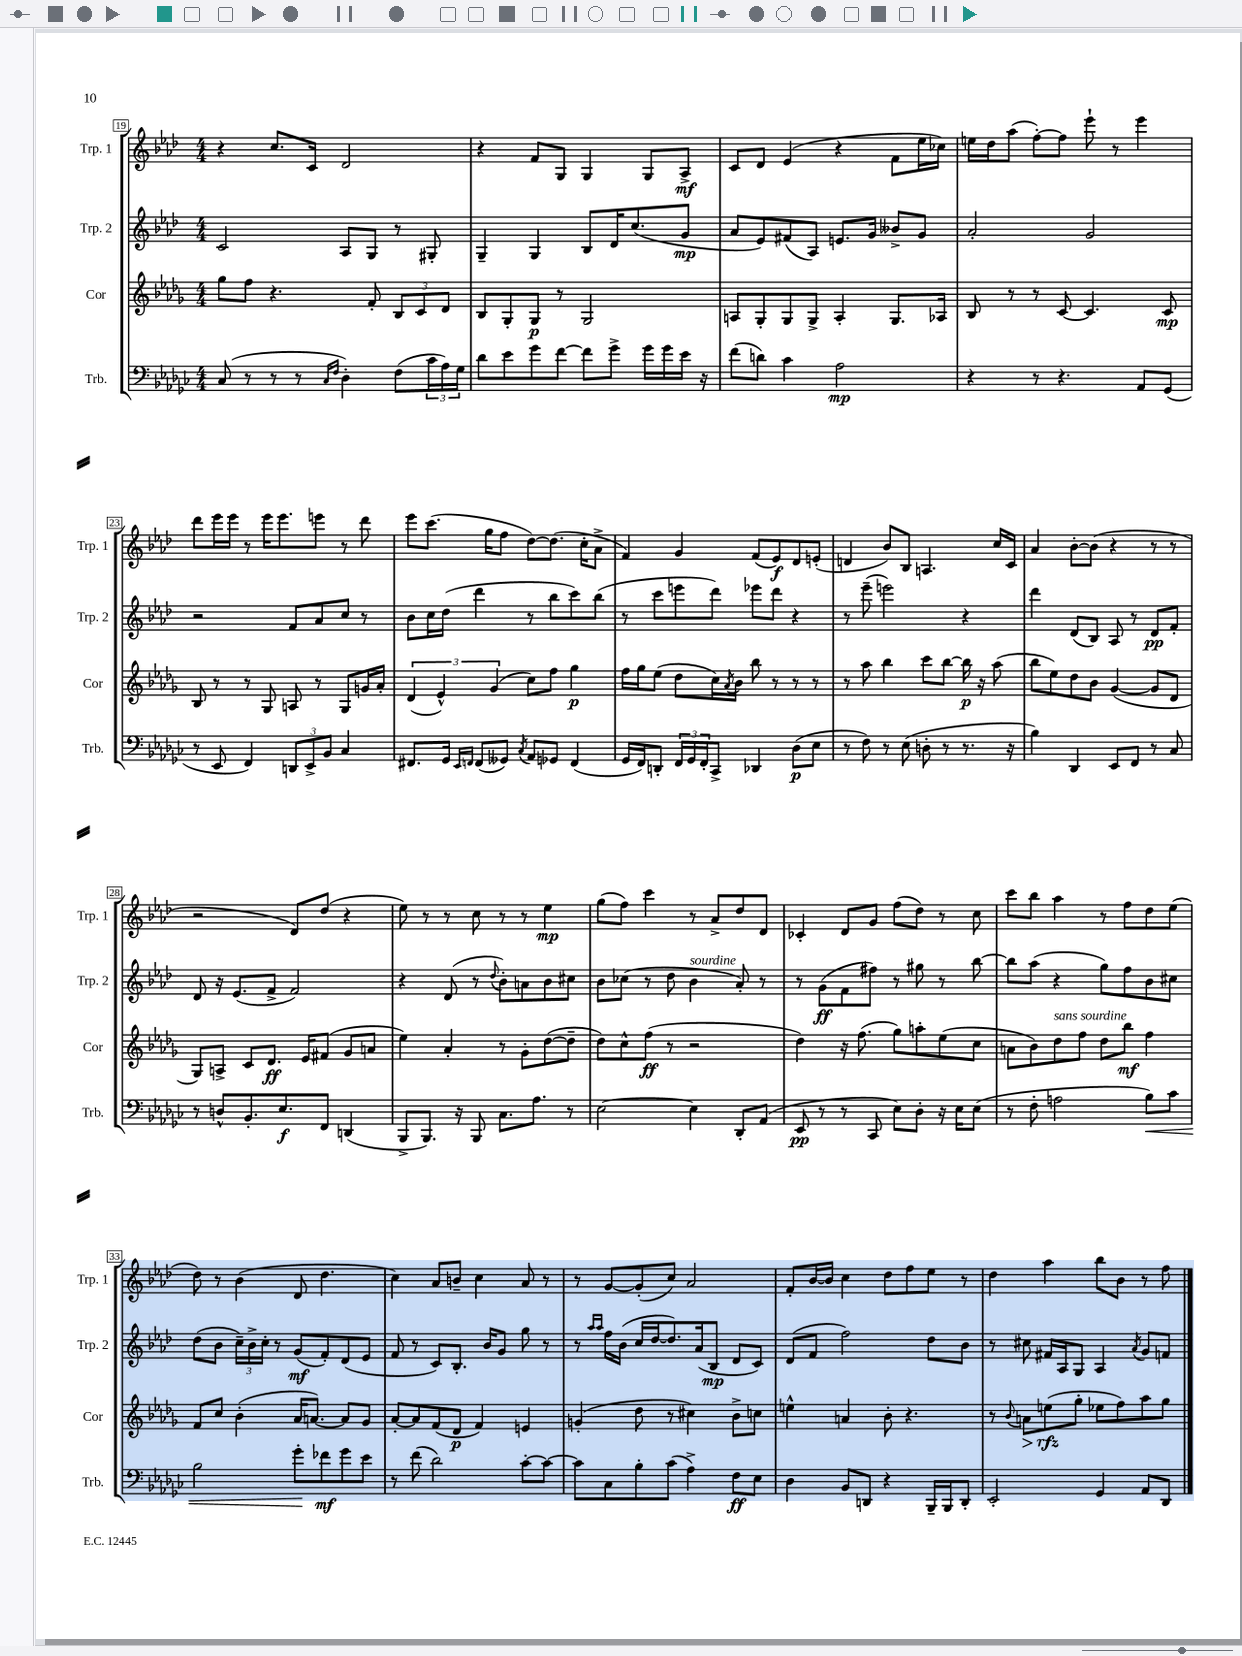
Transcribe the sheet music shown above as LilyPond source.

<<
\new StaffGroup <<
\new Staff = "s0" \with { instrumentName = "Trp. 1" shortInstrumentName = "Trp. 1" } {
    \clef treble \key aes \major \numericTimeSignature \time 4/4
    r4 c''8. c'16 des'2 |
    r4 f'8 g8 g4 g8 aes8->\mf |
    c'8 des'8 ees'4( r4 f'8 ees''16 ces''16) |
    e''16 des''16 aes''8( f''8~-.) f''8 ees'''8-! r8 ees'''4 |
    des'''8 ees'''16 ees'''16 r8 ees'''16 ees'''8. e'''8 r8 des'''8 |
    ees'''8 c'''8.( g''16 f''8 des''8~) des''8.( c''16-. aes'8-> |
    f'4) g'4 f'8( ees'8\f) des'8 e'8-.( |
    d'4 bes'8) bes8 a4. c''16 c'16 |
    aes'4 bes'8~-. bes'8( r4 r8 r8 |
    r2 des'8) des''8( r4 |
    ees''8) r8 r8 c''8 r8 r8 ees''4\mp |
    g''8( f''8) c'''4 r8 aes'8-> des''8 des'8 |
    ces'4-. des'8 g'8 f''8( des''8) r8 c''8 |
    c'''8 bes''8 aes''4 r8 f''8 des''8 ees''8( |
    des''8) r8 bes'4( des'8 des''4. |
    c''4) aes'8 b'8-- c''4 aes'8 r8 |
    r8 g'8~ g'8-.( c''8) aes'2 |
    f'8-. bes'16~ bes'16 c''4 des''8 f''8 ees''8 r8 |
    des''4 aes''4 bes''8 bes'8 r8 f''8 \bar "|." |
}
\new Staff = "s1" \with { instrumentName = "Trp. 2" shortInstrumentName = "Trp. 2" } {
    \clef treble \key aes \major \numericTimeSignature \time 4/4
    c'2 aes8 g8 r8 gis8-. |
    g4-- g4 bes8 des'16 c''8.( g'8\mp |
    aes'8 ees'8) fis'8( aes8) e'8. g'16 beses'8-> g'8 |
    aes'2-. g'2 |
    r2 f'8 aes'8 c''8 r8 |
    bes'8 c''16 des''16( des'''4 r8 bes''8 c'''8) bes''8( |
    r8 c'''8 e'''8 des'''8) ees'''8 des'''8 r4 |
    r8 ees'''8--( e'''2) r4 |
    des'''4 des'8( bes8) aes8 r8 des'8\pp f'8-. |
    des'8 r16 ees'8.( f'8-> f'2) |
    r4 des'8( r8 \appoggiatura { des''8 } bes'8-.) a'8 bes'8 cis''8 |
    bes'8 ces''8( r8 des''8 bes'4^\markup { \italic "sourdine" } aes'8-.) r8 |
    r8 g'8\ff( f'8 fis''8) r8 gis''8 r8 bes''8~ |
    bes''8 aes''8( r4 g''8) f''8 bes'8 cis''8 |
    des''8( bes'8 \tuplet 3/2 { c''16--) bes'16-> c''16-. } r8 g'8\mf( f'8-.) des'8( ees'8 |
    f'8 r8 c'8) bes8.-. bes'16 g'8 g''8 r8 |
    r8 \grace { aes''16 aes''16 } f''16 bes'16( c''16 des''16~ des''8.) aes'16( bes8\mp des'8 c'8) |
    des'8( f'8 f''2) des''8 bes'8 |
    r8 cis''8 fis'16 aes16 g8 aes4 \acciaccatura { aes'8 } g'8 f'8 \bar "|." |
}
\new Staff = "s2" \with { instrumentName = "Cor" shortInstrumentName = "Cor" } {
    \clef treble \key des \major \numericTimeSignature \time 4/4
    ges''8 f''8 r4. f'8-. \tuplet 3/2 { bes8 c'8 des'8 } |
    bes8 ges8-. ges8\p r8 ges2 |
    a8 ges8-. ges8 ges8-> a4-. ges8. aes16 |
    bes8 r8 r8 c'8~ c'4. c'8\mp |
    bes8 r8 r8 ges8 a8 r8 ges8 g'16 aes'16-. |
    \tuplet 3/2 { des'4( ees'4-^) ges'4( } c''8) f''8 ges''4\p |
    f''16 ges''16 ees''8( des''8 c''16) \acciaccatura { aes'8 } bes'16 bes''8 r8 r8 r8 |
    r8 aes''8 bes''4 c'''8 bes''8~ bes''16\p r16 aes''8( |
    bes''8 ees''8) des''8 bes'8 ges'4~( ges'8 des'8 |
    ges8) a8-> c'8 des'8.\ff ees'16 fis'8( ges'8 a'8 |
    ees''4) aes'4-. r8 ges'8-. des''8~( des''8-- |
    des''8) c''8-^ f''8\ff( r8 r2 |
    des''4) r16 f''8.( ges''8) a''8-. ees''8( c''8 |
    a'8 bes'8) des''8^\markup { \italic "sans sourdine" } f''8 des''8 bes''8\mf f''4 |
    f'8 c''8 bes'4-.( aes'16 a'8.~) a'8 ges'8 |
    aes'8~-. aes'8 f'8( des'8\p f'4) e'4 |
    g'4-.( des''8 r8 cis''4) bes'8-> c''8 |
    e''4-^ a'4 bes'8-. r4. |
    r8 \appoggiatura { bes'8 } a'8\> e''8\rfz\!( ges''8-. ees''8 f''8) aes''8 ges''8 \bar "|." |
}
\new Staff = "s3" \with { instrumentName = "Trb." shortInstrumentName = "Trb." } {
    \clef bass \key ges \major \numericTimeSignature \time 4/4
    ces8( r8 r8 r8 \grace { ces16 f16 } des4-.) f8( \tuplet 3/2 { ces'16 aes16) ges16 } |
    des'8 ees'8 ges'8 f'8~ f'8 ges'8-> ges'16 ges'16 ees'16 r16 |
    f'8( d'8) ces'4 aes2\mp |
    r4 r8 r4. aes,8 ges,8( |
    r8 ees,8 f,4) \tuplet 3/2 { d,8 ees,8-> bes,8 } ces4 |
    fis,8. ges,16 \grace { ees,16 f,16 } f,8( geses,8) \acciaccatura { ces8 } aes,8 ges,8 f,4( |
    ges,16 f,16) d,8-. \tuplet 3/2 { f,16 ges,16 f,16-. } ces,8-> des,4 des8\p( ees8 |
    r8 f8) r8 ees8( d8-. r8 r8. r16 |
    bes4) des,4 ees,8 f,8 r8 ces8 |
    r8 d8-^ bes,8.-. ees8.\f f,8 d,4( |
    bes,,8-> bes,,8.) r16 bes,,8 ces8. aes8. r8 |
    ees2~ ees4 des,8-. aes,8( |
    ees,8\pp r8 r8 ces,8 ees8) des8-. r16 ees16 ees8( |
    r8 f8-. a2 bes8\<) ces'8 |
    bes2 ges'8-.\! fes'8\mf ges'8 ees'8 |
    r8 f'8( des'2) ces'8~-. ces'8~ |
    ces'8 ces8 bes8-. ces'8( aes4->) f8\ff ees8 |
    des4 bes,8 d,8 r4 bes,,16-- bes,,16 d,8-. |
    ees,2-. ges,4 aes,8 des,8 \bar "|." |
}
>>
>>
\layout { \context { \Score currentBarNumber = #19 \override BarNumber.stencil = #(make-stencil-boxer 0.1 0.3 ly:text-interface::print) } }
